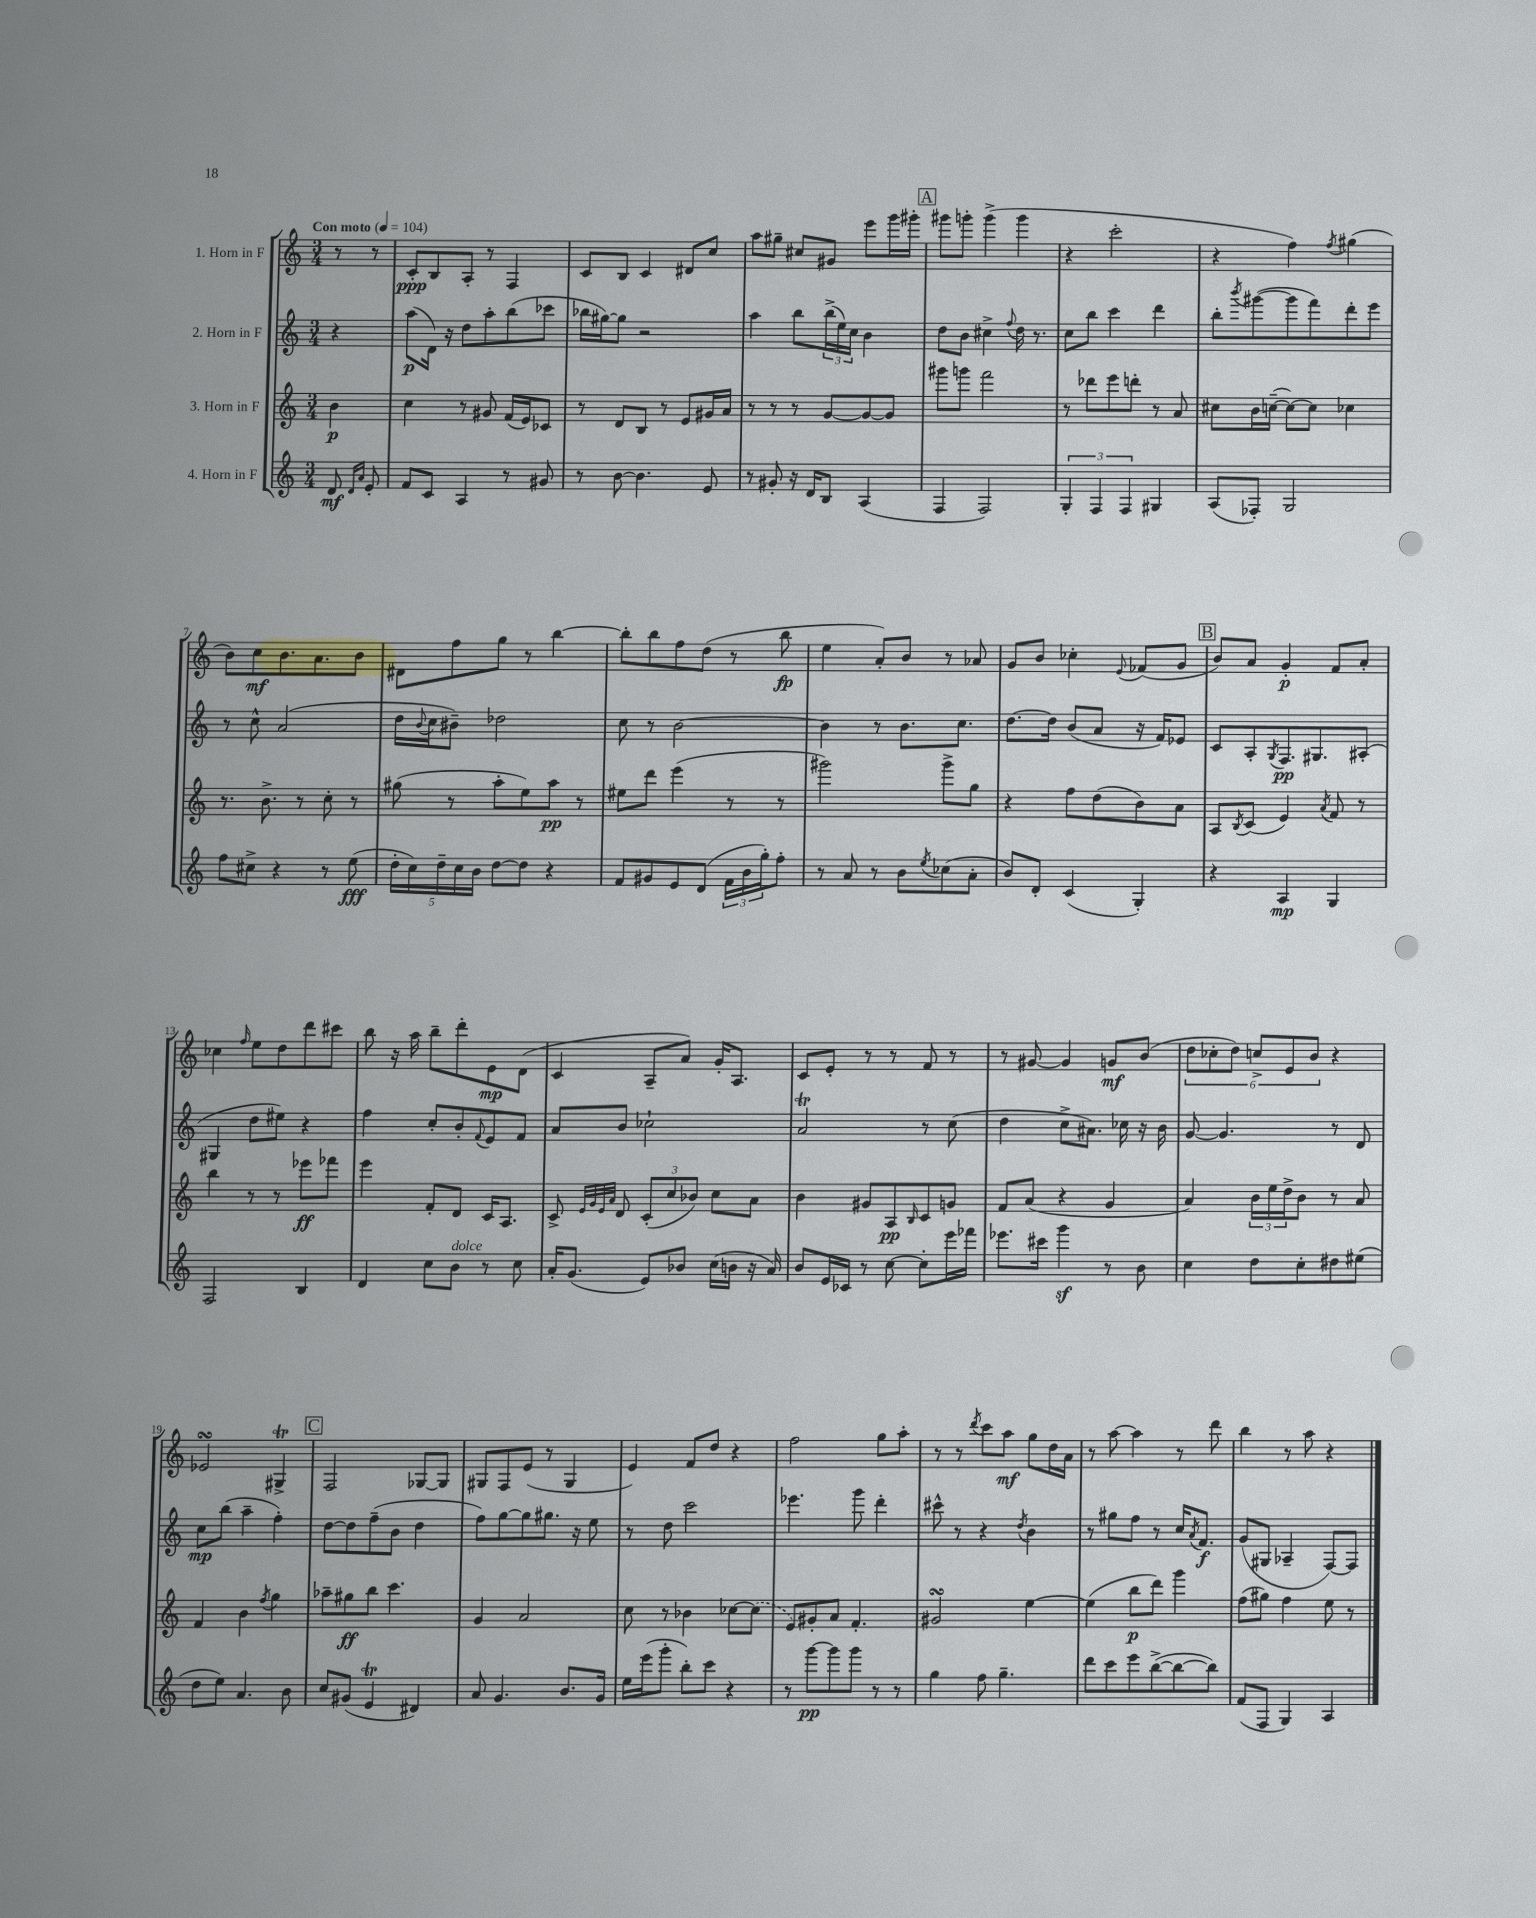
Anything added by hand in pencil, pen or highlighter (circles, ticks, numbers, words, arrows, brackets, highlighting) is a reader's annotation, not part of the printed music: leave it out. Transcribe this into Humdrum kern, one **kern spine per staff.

**kern	**kern	**kern	**kern
*staff4	*staff3	*staff2	*staff1
*clefG2	*clefG2	*clefG2	*clefG2
*k[]	*k[]	*k[]	*k[]
*M3/4	*M3/4	*M3/4	*M3/4
*MM104	*MM104	*MM104	*MM104
8d	4b	4r	8r
16qqd	.	.	.
16qqa	.	.	.
8e'	.	.	8r
=	=	=	=
8f	4cc	(8aa	8c'
8c	.	16d)	8B
.	.	16r	.
4A	8r	8dd	8A'
.	8g#	8aa'	8r
8r	(16f	(8bb	4F
.	16e)	.	.
8g#	8c-	8ccc-	.
=	=	=	=
8r	8r	16bb-	8c
.	.	[16gg#)	.
[8b	8d	8gg#]	8B
4.b]	8B	2r	4c
.	8r	.	.
.	8e	.	8d#
8e	16g#	.	8cc
.	16a	.	.
=	=	=	=
8r	8r	4aa	8aa
8g#'	8r	.	8gg#~
16r	8r	8bb	8cc#
16d	.	.	.
8B	[8g	(24bb^	8g#
.	.	24ee)	.
.	.	24cc	.
(4A	8g_	4b	8eee
.	8g]	.	16ggg
.	.	.	16ggg#'
=	=	=	=
4F	8ggg#	8dd	8ggg#
.	8ggg	8b	8ggg'
2F)	2fff	4cc#^	(4ggg^
.	.	8qqff	.
.	.	16dd	4ggg
.	.	8.r	.
=	=	=	=
6G'	8r	8cc	4r
.	8ddd-	8bb	.
6F	.	.	.
.	8eee	4ccc	2ccc'
6F	.	.	.
.	8ddd'	.	.
4G#	8r	4ddd	.
.	8a	.	.
=	=	=	=
(8A	8cc#	8bb'	4r
.	.	8qbbb	.
8F-')	16b	([8ggg#	.
.	([16cc~	.	.
2G	8cc_)	8ggg#]	4ff)
.	8cc]	8fff)	.
.	.	.	8qff
.	4cc-	8ddd'	(4gg#
.	.	8eee	.
=	=	=	=
8ff	8.r	8r	8b)
8cc#^	.	8cc^^	8cc
.	8.b^	.	.
4r	.	(2a	8.b
.	8r	.	.
.	.	.	8.a
8r	8cc'	.	.
(8ee	8r	.	8b
=	=	=	=
20dd'	(8gg#	16dd	8d#
20cc)	.	.	.
.	.	8qqb	.
.	.	16cc	.
20dd~	.	.	.
.	8r	8b#~)	8ff
20cc	.	.	.
20b	.	.	.
[8dd	8aa'	2dd-	8gg
8dd]	8ee)	.	8r
4r	8aa	.	[4bb
.	8r	.	.
=	=	=	=
8f	8ee#	8cc	8bb']
8g#	8ddd	8r	8bb
8e	(4eee	[2b	8ff
(8d	.	.	(8dd
24f	8r	.	8r
24b	.	.	.
24gg')	.	.	.
8ff'	8r	.	8bb
=	=	=	=
8r	2ggg#)	4b]	4ee
8a	.	.	.
8r	.	8r	8a')
8b	.	8.b	8b
8qee	.	.	.
(8cc-	8ggg#^	.	8r
.	.	8.cc	.
8a'	8gg	.	8a-
=	=	=	=
8b)	4r	[8.dd	8g
8d'	.	.	8b
.	.	16dd]	.
(4c	8ff	(8b	4cc-'
.	(8dd	8a	.
.	.	.	8qqe
4G')	8b)	16r	(8f-
.	.	16f)	.
.	8a	8e-	8g
=	=	=	=
4r	8A	8c	8b)
.	8qB	.	.
.	(8c	8A'	8a
.	.	8qG	.
4A	4e)	8.F	4g'
.	.	8.G#	.
.	8qa	.	.
4G	8f	.	8f
.	8r	(8A#'	8a'
=	=	=	=
2F	4bb	4G#	4cc-
.	.	.	16qqff
.	8r	8dd	8ee
.	8r	8ee#)	8dd
4B	8eee-	4r	8ddd
.	8fff-	.	8ccc#
=	=	=	=
4d	4eee	4ff	8bb
.	.	.	16r
.	.	.	16aa
8cc	8f'	8cc'	8bb~
8b	8d	8b'	8ddd'
.	.	8qqf	.
8r	16c	8e	8e
.	8.A	.	.
8cc	.	8f	(8d
=	=	=	=
16a'	8c^	8a	4c
(8.g	.	.	.
.	32qqe	.	.
.	32qqg	.	.
.	32qqe	.	.
.	32qqa	.	.
.	8d	8b	.
8e)	(12c'	2cc-`	8A~
.	12cc	.	.
8b-	.	.	8a)
.	12b-)	.	.
(16cc	8cc	.	16g'
16b	.	.	8.A
16r	8a	.	.
16a)	.	.	.
=	=	=	=
8b	4b	2a	8c
16e	.	.	8e'
16c-	.	.	.
8r	8g#	.	8r
[8cc	8A	.	8r
.	16qqB	.	.
8cc']	8c	8r	8f
16eee	8g	(8cc	8r
16fff-	.	.	.
=	=	=	=
8.eee-	8f	4dd	8r
.	(8a	.	[8g#
16ccc#	.	.	.
4ggg	4r	8cc^	4g#]
.	.	8.a#)	.
8r	4g	.	8g
.	.	16cc-	.
8b	.	16r	(8b
.	.	16b	.
=	=	=	=
4cc	4a)	[8g	12dd
.	.	.	12cc-'
.	.	4.g]	.
.	.	.	12dd)
8dd	24b	.	12cc^
.	24ee	.	.
.	24dd^	.	12e
8cc'	8b	.	.
.	.	.	12b
8dd#	8r	8r	4r
(8ee#	8a	8d	.
=	=	=	=
8dd	4f	8cc	2e-
8ee)	.	(8bb	.
4.a	4b	4aa~	.
.	8qff	.	.
.	4gg	4ff')	4G#^
8b	.	.	.
=	=	=	=
8cc	8aa-~	[8dd	2F
(8g#	8gg#	8dd]	.
4e	8bb	(8ff~	.
.	4.ccc	8b	.
4d#)	.	4dd	[8G-
.	.	.	8G-]
=	=	=	=
8a	4g	8ff)	8G#
4.g	.	[8gg	8F
.	2a	8gg]	(8e
.	.	8.gg#	8r
8.b	.	.	4G#
.	.	16r	.
.	.	8ee	.
16g	.	.	.
=	=	=	=
16ee	8cc	8r	4e)
(16eee	.	.	.
8ggg'	8r	8dd	.
8bb')	4b-	2ccc	8f
8ccc	.	.	8dd
4r	[8cc-	.	4r
.	(8cc-]	.	.
=	=	=	=
8r	8e)	4.eee-	2ff
[8ggg	8g#'	.	.
8ggg]	8a	.	.
8ggg	4.f'	8ggg	.
8r	.	4ddd'	8gg
8r	.	.	8aa'
=	=	=	=
4gg	2g#	8ccc#^^	8r
.	.	8r	8r
.	.	.	8qddd
8ff	.	4r	8ccc
4.gg~	.	.	8aa
.	.	8qdd	.
.	[4ee	4b	8gg
.	.	.	16dd
.	.	.	16a
=	=	=	=
8ddd	(4ee]	8r	8r
8ccc	.	8gg#	[8aa
8eee	8bb	8ff	4aa]
([8bb^	8ddd)	8r	.
8bb_	4ggg	16cc	8r
.	.	8qa	.
.	.	8.f	.
8bb])	.	.	8ddd
=	=	=	=
(8f	(8ff	(8g	4bb
8F	8gg#)	8G#	.
4G)	4ff	4A-~	8r
.	.	.	8aa
4A	8ee	[8F)	4r
.	8r	8F]	.
==	==	==	==
*-	*-	*-	*-
